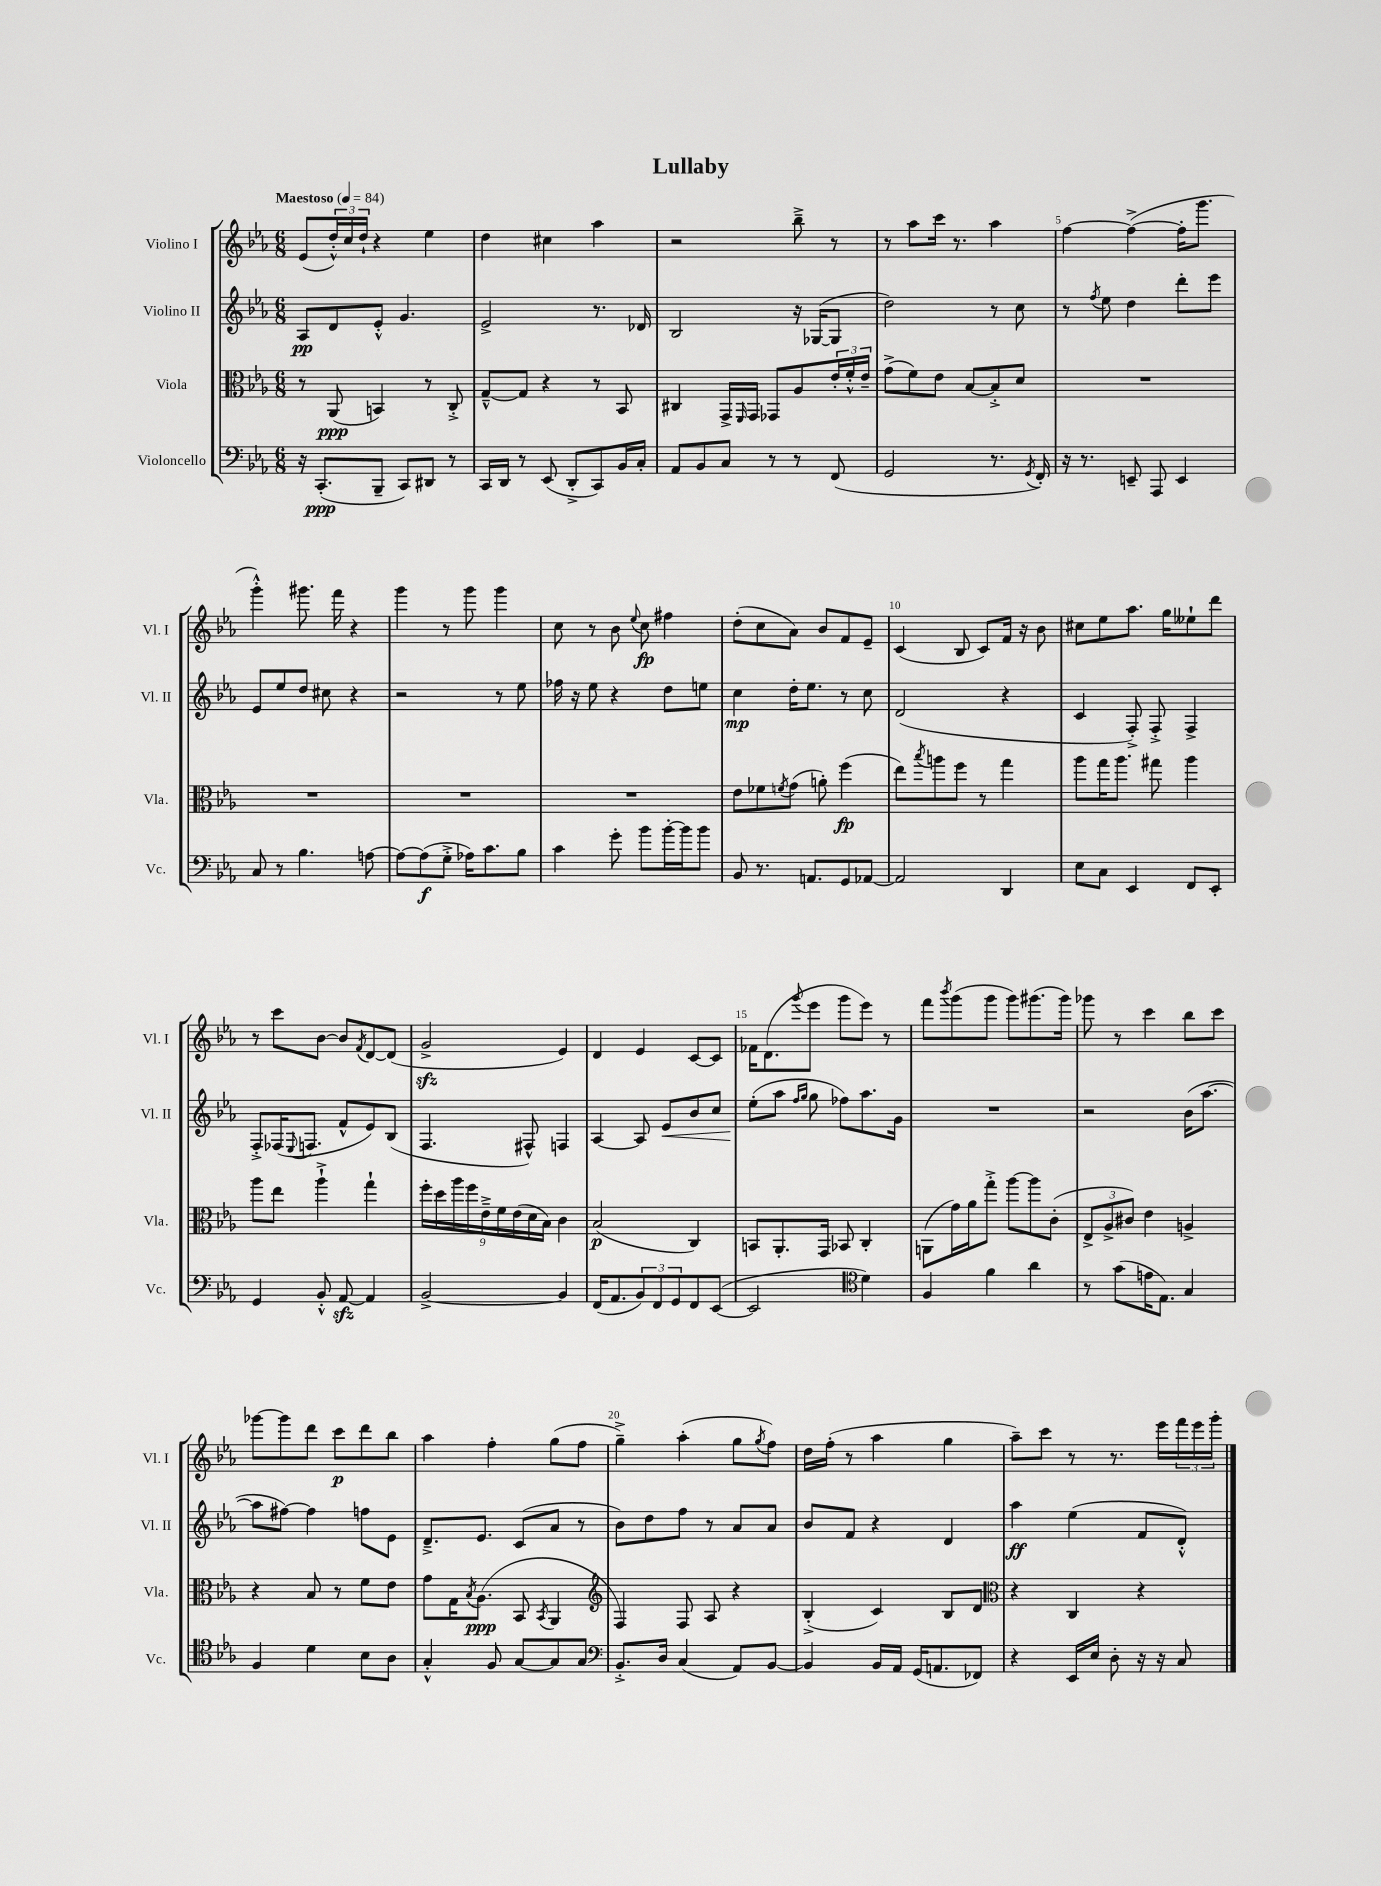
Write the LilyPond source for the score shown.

\header { title = "Lullaby" }
<<
\new StaffGroup <<
\new Staff = "s0" \with { instrumentName = "Violino I" shortInstrumentName = "Vl. I" } {
    \clef treble \key ees \major \numericTimeSignature \time 6/8 \tempo "Maestoso" 4 = 84
    ees'8( \tuplet 3/2 { d''16-.-^) c''16 d''16-! } r4 ees''4 |
    d''4 cis''4 aes''4 |
    r2 bes''8---> r8 |
    r8 aes''8 c'''16 r8. aes''4 |
    f''4~ f''4~->( f''16-. g'''8. |
    g'''4-.-^) gis'''8. f'''16 r4 |
    g'''4 r8 g'''8 g'''4 |
    c''8 r8 bes'8 \appoggiatura { ees''8 } c''8\fp fis''4 |
    d''8-.( c''8 aes'8) bes'8 f'8 ees'8-- |
    c'4( bes8 c'8) f'16 r16 bes'8 |
    cis''8 ees''8 aes''8. g''16 eeses''8-! d'''8 |
    r8 c'''8 bes'8~ bes'8 \acciaccatura { f'8 } d'8~ d'8( |
    g'2->\sfz ees'4) |
    d'4 ees'4 c'8~ c'8 |
    fes'16 d'8.( \appoggiatura { g'''8 } ees'''8 g'''8 ees'''8) r8 |
    f'''8 \acciaccatura { bes'''8 } g'''8( g'''8 g'''8) gis'''8.( gis'''16) |
    ges'''8 r8 c'''4 bes''8 c'''8 |
    ges'''8~ ges'''8 d'''8 c'''8\p d'''8 bes''8 |
    aes''4 f''4-. g''8( f''8 |
    g''4--->) aes''4-.( g''8 \acciaccatura { g''8 } f''8) |
    d''16 f''16-.( r8 aes''4 g''4 |
    aes''8--) c'''8 r8 r8. ees'''16 \tuplet 3/2 { f'''16 ees'''16 g'''16-. } \bar "|." |
}
\new Staff = "s1" \with { instrumentName = "Violino II" shortInstrumentName = "Vl. II" } {
    \clef treble \key ees \major \numericTimeSignature \time 6/8
    aes8\pp d'8 ees'8-.-^ g'4. |
    ees'2-> r8. des'16 |
    bes2 r16 ges16~( ges8 |
    d''2) r8 c''8 |
    r8 \acciaccatura { f''8 } ees''8 d''4 d'''8-. ees'''8 |
    ees'8 ees''8 d''8 cis''8 r4 |
    r2 r8 ees''8 |
    fes''16 r16 ees''8 r4 d''8 e''8 |
    c''4\mp d''16-. ees''8. r8 c''8 |
    d'2( r4 |
    c'4 f8-.->) f8-.-> f4-> |
    f8-.-> fes16( \appoggiatura { ees8 } f8. f'8-^ ees'8) bes8( |
    f4. fis8-^) f4 |
    aes4~ aes8 ees'8\< bes'8 c''8 |
    ees''8-.\!( aes''8 \grace { f''16 g''16 } g''8 fes''8) aes''8. g'16 |
    R2. |
    r2 bes'16( aes''8.~ |
    aes''8 fis''8~) fis''4 f''8 ees'8 |
    d'8.---> ees'8. c'8( aes'8 r8 |
    bes'8) d''8 f''8 r8 aes'8 aes'8 |
    bes'8 f'8 r4 d'4 |
    aes''4\ff ees''4( f'8 d'8-.-^) \bar "|." |
}
\new Staff = "s2" \with { instrumentName = "Viola" shortInstrumentName = "Vla." } {
    \clef alto \key ees \major \numericTimeSignature \time 6/8
    r8 aes,8\ppp( b,4) r8 c8-.-> |
    g8~---^ g8 r4 r8 bes,8 |
    cis4 g,16-> \grace { f,16 } g,16 ges,8 aes8 \tuplet 3/2 { ees'16-. f'16-.-^ ees'16-- } |
    g'8->( f'8) ees'8 bes8~ bes8-.-> d'8 |
    R2. |
    R2. |
    R2. |
    R2. |
    ees'8 fes'8 \acciaccatura { f'8 } g'8( a'8-.) f''4\fp( |
    ees''8) \acciaccatura { bes''8 } a''8 f''8 r8 g''4 |
    aes''8 g''16 aes''8. gis''8 aes''4 |
    aes''8 ees''8 aes''4-!-> g''4-! |
    \tuplet 9/8 { f''16-. d''16 aes''16 f''16 ees'16---> f'16 ees'16( d'16 bes16) } c'4 |
    bes2\p( c4) |
    b,8 aes,8.-. g,16 bes,8 c4-. |
    a,8( g'16) aes'16 g''8-.-> aes''8~ aes''8 c'8-.( |
    \tuplet 3/2 { ees8-> aes8-> cis'8) } ees'4 a4-> |
    r4 bes8 r8 f'8 ees'8 |
    g'8 g16 \acciaccatura { bes8 } aes8.\ppp( bes,8 \acciaccatura { bes,8 } aes,4 |
    \clef treble f4) f8 aes8 r4 |
    bes4-.->( c'4) bes8 d'8 |
    \clef alto r4 c4 r4 \bar "|." |
}
\new Staff = "s3" \with { instrumentName = "Violoncello" shortInstrumentName = "Vc." } {
    \clef bass \key ees \major \numericTimeSignature \time 6/8
    r16 c,8.-.\ppp( bes,,8-- c,8) dis,8 r8 |
    c,16 d,16 r8 ees,8( d,8-.-> c,8) bes,16 c16-. |
    aes,8 bes,8 c8 r8 r8 f,8( |
    g,2 r8. \acciaccatura { g,8 } f,16-.) |
    r16 r8. e,8-- aes,,8 e,4 |
    c8 r8 bes4. a8~ |
    a8~ a8\f( g8-.-> aes16) c'8. bes8 |
    c'4 g'8-. bes'8 bes'16~-. bes'16 bes'8 |
    bes,8 r8. a,8. g,8 aes,8~ |
    aes,2 d,4 |
    ees8 c8 ees,4 f,8 ees,8-. |
    g,4 bes,8-.-^ aes,8~\sfz aes,4 |
    bes,2~-> bes,4 |
    f,16( aes,8. \tuplet 3/2 { bes,8) f,8 g,8 } f,8 ees,8~( |
    ees,2 \clef tenor d'4) |
    f4 f'4 aes'4 |
    r8 g'8( e'16 ees8.) g4 |
    f4 d'4 bes8 aes8 |
    g4-.-^ f8 g8~ g8 g8 |
    \clef bass bes,8.-.-> d16 c4( aes,8) bes,8~ |
    bes,4 bes,16 aes,16 g,16( a,8. fes,8) |
    r4 ees,16 ees16 d8-. r16 r16 c8 \bar "|." |
}
>>
>>
\layout { \context { \Score \override BarNumber.break-visibility = ##(#f #t #t) barNumberVisibility = #(every-nth-bar-number-visible 5) } }
